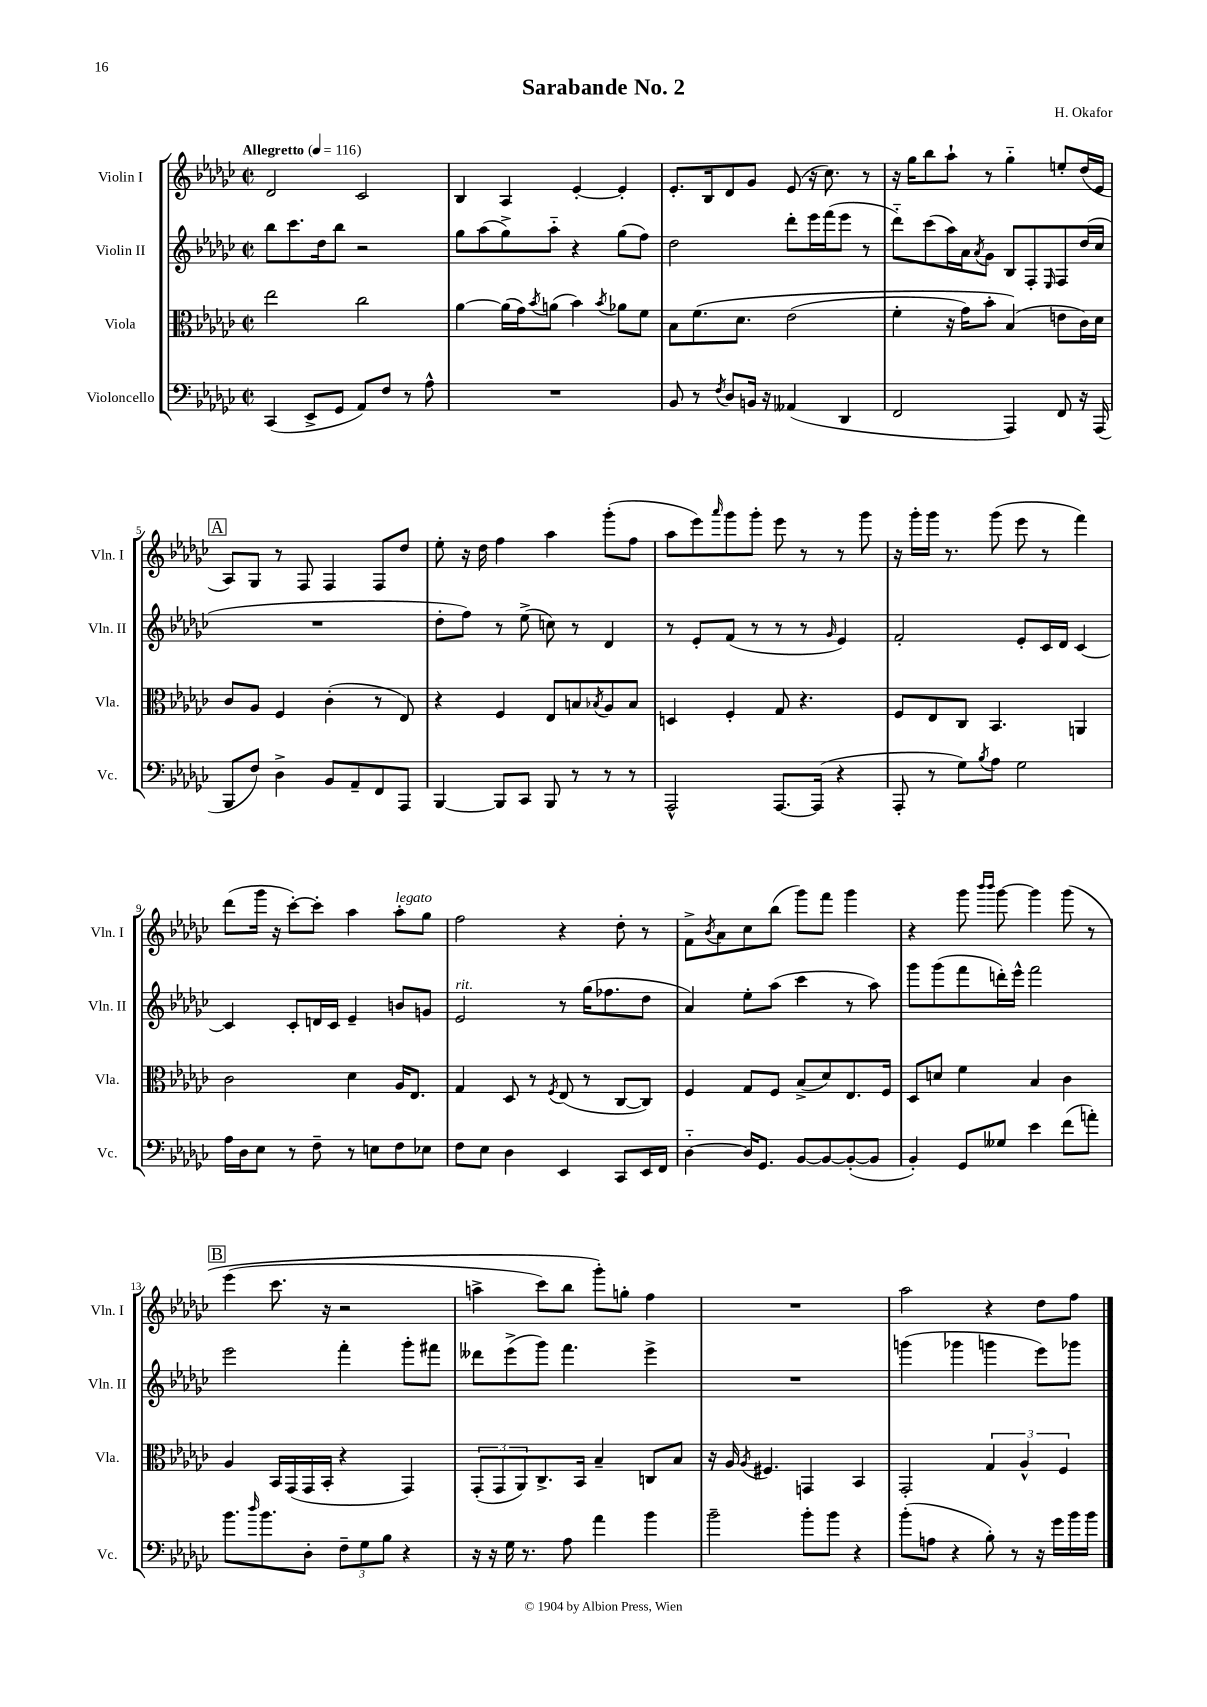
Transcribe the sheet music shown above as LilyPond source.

\header { title = "Sarabande No. 2" composer = "H. Okafor" }
<<
\new StaffGroup <<
\new Staff = "s0" \with { instrumentName = "Violin I" shortInstrumentName = "Vln. I" } {
    \clef treble \key ges \major \defaultTimeSignature \time 2/2 \tempo "Allegretto" 4 = 116
    des'2 ces'2 |
    bes4 aes4 ees'4~-. ees'4-. |
    ees'8.-. bes16 des'8 ges'8 ees'8( r16 ces''8.) r8 |
    r16 ges''16 bes''8 aes''8-! r8 ges''4-_ e''8-. des''16( ees'16 |
    \mark \markup { \box "A" } aes8) ges8 r8 f8 f4 f8 des''8 |
    ees''8-. r16 des''16 f''4 aes''4 ges'''8-.( f''8 |
    aes''8 ees'''8) \grace { aes'''16 } ges'''8 ges'''8-. ees'''8 r8 r8 ges'''8 |
    r16 ges'''16-. ges'''16 r8. ges'''8( ees'''8 r8 f'''4) |
    des'''8( ges'''16 r16 ces'''8~-.) ces'''8-. aes''4 aes''8-.^\markup { \italic "legato" } ges''8 |
    f''2 r4 des''8-. r8 |
    f'8-> \acciaccatura { bes'8 } aes'8 ces''8 bes''8( ges'''8) f'''8 ges'''4 |
    r4 ges'''8 \grace { bes'''16 bes'''16 } ges'''8~ ges'''4 ges'''8\( r8 |
    \mark \markup { \box "B" } ees'''4( ces'''8. r16 r2 |
    a''4-> ces'''8) bes''8 ges'''8-.\) g''8-. f''4 |
    R1 |
    aes''2 r4 des''8 f''8 \bar "|." |
}
\new Staff = "s1" \with { instrumentName = "Violin II" shortInstrumentName = "Vln. II" } {
    \clef treble \key ges \major \defaultTimeSignature \time 2/2
    bes''8 ces'''8. des''16 bes''8 r2 |
    ges''8 aes''8( ges''8->) aes''8-_ r4 ges''8( f''8) |
    des''2 des'''8-. ees'''16 f'''16( ees'''8 r8 |
    des'''8-_) ces'''8( aes''16) aes'16 \acciaccatura { aes'8 } ges'8 bes8 f8-. \grace { ees16 } f8 des''16( ces''16 |
    \mark \markup { \box "A" } R1 |
    des''8-. f''8) r8 ees''8->( c''8) r8 des'4 |
    r8 ees'8-. f'8( r8 r8 r8 \grace { ges'16 } ees'4) |
    f'2-. ees'8-. ces'16 des'16 ces'4~ |
    ces'4 ces'8-. d'16 ces'16 ees'4-- b'8 g'8 |
    ees'2^\markup { \italic "rit." } r8 ges''16( fes''8. des''8 |
    aes'4) ees''8-. aes''8( ces'''4 r8 aes''8) |
    ges'''8 ges'''8( f'''8 d'''16-.) ees'''16-^ f'''2 |
    \mark \markup { \box "B" } ees'''2 f'''4-. ges'''8-. fis'''8 |
    deses'''8 ees'''8->( ges'''8) f'''4. ees'''4-> |
    R1 |
    g'''4( ges'''4 g'''4 ees'''8) ges'''8 \bar "|." |
}
\new Staff = "s2" \with { instrumentName = "Viola" shortInstrumentName = "Vla." } {
    \clef alto \key ges \major \defaultTimeSignature \time 2/2
    ees''2 ces''2 |
    aes'4~ aes'16( ges'16) \acciaccatura { bes'8 } a'8( bes'4) \acciaccatura { bes'8 } aes'8 f'8 |
    bes8 f'8.\( des'8. ees'2( |
    f'4-. r16 ges'16) bes'8-. bes4(\) e'8 ces'16) des'16 |
    \mark \markup { \box "A" } ces'8 aes8 f4 ces'4-.( r8 ees8) |
    r4 f4 ees8 b8 \acciaccatura { bes8 } aes8 bes8 |
    d4 f4-. ges8 r4. |
    f8 ees8 ces8 bes,4. a,4 |
    ces'2 des'4 aes16 ees8. |
    ges4 des8 r8 \acciaccatura { f8 } ees8( r8 ces8~ ces8) |
    f4 ges8 f8 bes8->( des'8) ees8. f16 |
    des8 d'8 f'4 bes4 ces'4 |
    \mark \markup { \box "B" } aes4 bes,16 ges,16( ges,16 bes,16-. r4 ges,4) |
    \tuplet 3/2 { ges,8-.( ges,8 aes,8) } ces8.-> bes,16 bes4-- c8 bes8 |
    r16 aes16 \acciaccatura { aes8 } fis4. g,4 bes,4 |
    ges,2-. \tuplet 3/2 { ges4 aes4-^ f4 } \bar "|." |
}
\new Staff = "s3" \with { instrumentName = "Violoncello" shortInstrumentName = "Vc." } {
    \clef bass \key ges \major \defaultTimeSignature \time 2/2
    ces,4( ees,8-> ges,8 aes,8) f8 r8 aes8-^ |
    R1 |
    bes,8 r8 \acciaccatura { f8 } des8 b,16 r16 aeses,4( des,4 |
    f,2 aes,,4) f,8 r16 aes,,16( |
    \mark \markup { \box "A" } bes,,8 f8) des4-> bes,8 aes,8-- f,8 aes,,8 |
    bes,,4~ bes,,8 ces,8 bes,,8 r8 r8 r8 |
    aes,,2-^ aes,,8.~ aes,,16( r4 |
    aes,,8-. r8 ges8) \acciaccatura { bes8 } aes8 ges2 |
    aes16 des16 ees8 r8 f8-- r8 e8 f8 ees8 |
    f8 ees8 des4 ees,4 ces,8 ees,16 f,16 |
    des4~-_ des16 ges,8. bes,8~ bes,8~ bes,8~-.( bes,8 |
    bes,4-.) ges,8 geses8 ees'4 f'8( a'8-.) |
    \mark \markup { \box "B" } bes'8. \grace { des''16 } bes'8. des8-. \tuplet 3/2 { f8-- ges8 bes8 } r4 |
    r16 r16 ges16 r8. aes8 aes'4 bes'4 |
    bes'2-- bes'8-. bes'8 r4 |
    bes'8-.( a8 r4 bes8-.) r8 r16 ges'16 bes'16 bes'16 \bar "|." |
}
>>
>>
